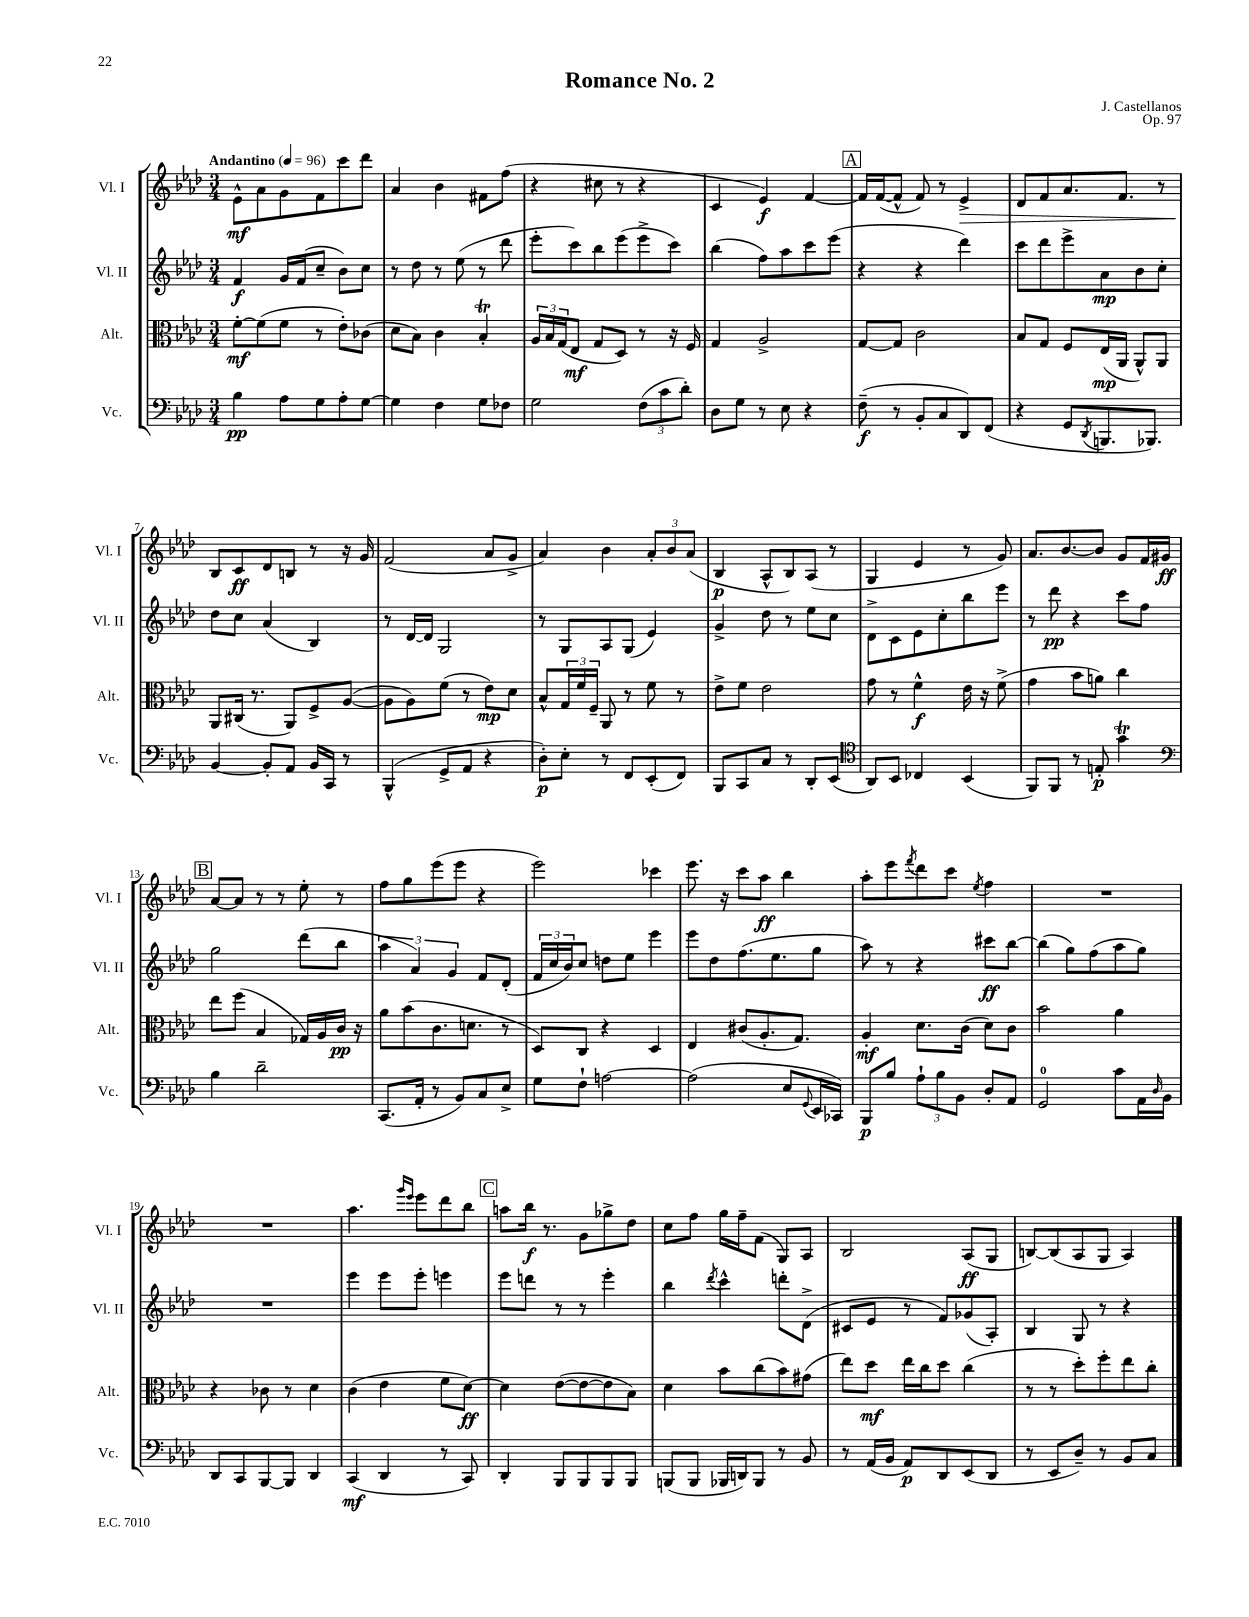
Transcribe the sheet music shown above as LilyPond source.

\header { title = "Romance No. 2" composer = "J. Castellanos" opus = "Op. 97" }
<<
\new StaffGroup <<
\new Staff = "s0" \with { instrumentName = "Vl. I" shortInstrumentName = "Vl. I" } {
    \clef treble \key aes \major \numericTimeSignature \time 3/4 \tempo "Andantino" 4 = 96
    ees'8-^\mf aes'8 g'8 f'8 c'''8 des'''8 |
    aes'4 bes'4 fis'8 f''8( |
    r4 cis''8 r8 r4 |
    c'4 ees'4\f) f'4~ |
    \mark \markup { \box "A" } f'16 f'16~( f'8-^ f'8) r8 ees'4->\> |
    des'8 f'8 aes'8. f'8. r8 |
    bes8\! c'8\ff des'8 b8 r8 r16 g'16 |
    f'2( aes'8 g'8-> |
    aes'4) bes'4 \tuplet 3/2 { aes'8-. bes'8 aes'8( } |
    bes4\p aes8-^ bes8) aes8( r8 |
    g4 ees'4 r8 g'8) |
    aes'8. bes'8.~ bes'8 g'8 f'16 gis'16\ff |
    \mark \markup { \box "B" } aes'8~ aes'8 r8 r8 ees''8-. r8 |
    f''8 g''8 ees'''8( ees'''8 r4 |
    ees'''2) ces'''4 |
    ees'''8. r16 c'''8 aes''8\ff bes''4 |
    aes''8-. ees'''8 \acciaccatura { f'''8 } des'''8 c'''8 \acciaccatura { ees''8 } f''4 |
    R2. |
    R2. |
    aes''4. \grace { g'''16 ees'''16 } ees'''8 des'''8 bes''8 |
    \mark \markup { \box "C" } a''8 bes''16\f r8. g'8 ges''8-> des''8 |
    c''8 f''8 g''16 f''16-- f'8( g8) aes8 |
    bes2 aes8\ff( g8 |
    b8~) b8( aes8 g8 aes4) \bar "|." |
}
\new Staff = "s1" \with { instrumentName = "Vl. II" shortInstrumentName = "Vl. II" } {
    \clef treble \key aes \major \numericTimeSignature \time 3/4
    f'4\f g'16 f'16( c''8-- bes'8) c''8 |
    r8 des''8 r8 ees''8( r8 des'''8 |
    ees'''8-. c'''8) bes''8 ees'''8( ees'''8-> c'''8) |
    bes''4( f''8) aes''8 c'''8 ees'''8( |
    \mark \markup { \box "A" } r4 r4 des'''4) |
    c'''8 des'''8 ees'''8-> aes'8\mp bes'8 c''8-. |
    des''8 c''8 aes'4( bes4) |
    r8 des'16~ des'16 g2 |
    r8 g8 aes8 g8( ees'4) |
    g'4-> des''8 r8 ees''8 c''8 |
    des'8-> c'8 ees'8 c''8-. bes''8 ees'''8 |
    r8 des'''8\pp r4 c'''8 f''8 |
    \mark \markup { \box "B" } g''2 des'''8( bes''8 |
    \tuplet 3/2 { aes''4 aes'4) g'4 } f'8 des'8-.( |
    \tuplet 3/2 { f'16 c''16 bes'16) } c''8 d''8 ees''8 ees'''4 |
    ees'''8 des''8 f''8.( ees''8. g''8 |
    aes''8) r8 r4 cis'''8\ff bes''8~ |
    bes''4( g''8) f''8( aes''8 g''8) |
    R2. |
    ees'''4 ees'''8 ees'''8-. e'''4 |
    \mark \markup { \box "C" } ees'''8 d'''8 r8 r8 ees'''4-. |
    bes''4 \acciaccatura { des'''8 } c'''4-^ d'''8-. des'8->( |
    cis'8 ees'8 r8 f'8) ges'8( aes8-.) |
    bes4 g8 r8 r4 \bar "|." |
}
\new Staff = "s2" \with { instrumentName = "Alt." shortInstrumentName = "Alt." } {
    \clef alto \key aes \major \numericTimeSignature \time 3/4
    f'8~-.\mf f'8( f'8 r8 ees'8-.) ces'8( |
    des'8 bes8) c'4 bes4-.\trill |
    \tuplet 3/2 { aes16 bes16 g16( } ees8\mf g8 des8) r8 r16 f16 |
    g4 aes2-> |
    \mark \markup { \box "A" } g8~ g8 c'2 |
    bes8 g8 f8 ees16\mp( aes,16 aes,8-^) aes,8 |
    aes,8 cis16( r8. aes,8) f8-> aes8~( |
    aes8 aes8) f'8( r8 ees'8\mp) des'8 |
    bes8-^ \tuplet 3/2 { g16 f'16 f16-- } aes,8 r8 f'8 r8 |
    ees'8-> f'8 ees'2 |
    g'8 r8 f'4-^\f ees'16 r16 f'8->( |
    g'4 bes'8 a'8) c''4 |
    \mark \markup { \box "B" } ees''8 f''8( bes4 ges16) aes16 c'16\pp r16 |
    aes'8 bes'8( c'8. d'8. r8 |
    des8) c8 r4 des4 |
    ees4 cis'8( aes8.-. g8.) |
    aes4-.\mf des'8. c'16( des'8) c'8 |
    bes'2 aes'4 |
    r4 ces'8 r8 des'4 |
    c'4( ees'4 f'8 des'8~\ff) |
    \mark \markup { \box "C" } des'4 ees'8~( ees'8~ ees'8 bes8) |
    des'4 bes'8 c''8( bes'8) gis'8( |
    ees''8) des''8\mf ees''16 c''16 des''8 c''4( |
    r8 r8 des''8-.) f''8-. ees''8 c''8-. \bar "|." |
}
\new Staff = "s3" \with { instrumentName = "Vc." shortInstrumentName = "Vc." } {
    \clef bass \key aes \major \numericTimeSignature \time 3/4
    bes4\pp aes8 g8 aes8-. g8~ |
    g4 f4 g8 fes8 |
    g2 \tuplet 3/2 { f8( c'8 des'8-.) } |
    des8 g8 r8 ees8 r4 |
    \mark \markup { \box "A" } f8--\f( r8 bes,8-. c8 des,8) f,8( |
    r4 g,8 \acciaccatura { des,8 } b,,8. bes,,8.) |
    bes,4~ bes,8-. aes,8 bes,16 c,16 r8 |
    bes,,4-^( g,8-> aes,8 r4 |
    des8-.\p) ees8-. r8 f,8 ees,8-.( f,8) |
    bes,,8 c,8 c8 r8 des,8-. ees,8( |
    \clef tenor aes,8) bes,8 ces4 bes,4( |
    f,8) f,8 r8 e8-.\p g'4\trill |
    \mark \markup { \box "B" } \clef bass bes4 des'2-- |
    c,8.( aes,16-. r8 bes,8) c8 ees8-> |
    g8 f8-! a2~ |
    a2( ees8 \appoggiatura { g,8 } ees,16 ces,16) |
    bes,,8\p bes8 \tuplet 3/2 { aes8-! bes8 bes,8 } des8-. aes,8 |
    g,2-0 c'8 aes,16 \grace { des16 } bes,16 |
    des,8 c,8 bes,,8~ bes,,8 des,4 |
    c,4\mf( des,4 r8 c,8) |
    \mark \markup { \box "C" } des,4-. bes,,8 bes,,8 bes,,8 bes,,8 |
    b,,8( b,,8 bes,,16 d,16) bes,,8 r8 bes,8 |
    r8 aes,16( bes,16 aes,8\p) des,8 ees,8( des,8 |
    r8 ees,8 des8--) r8 bes,8 c8 \bar "|." |
}
>>
>>
